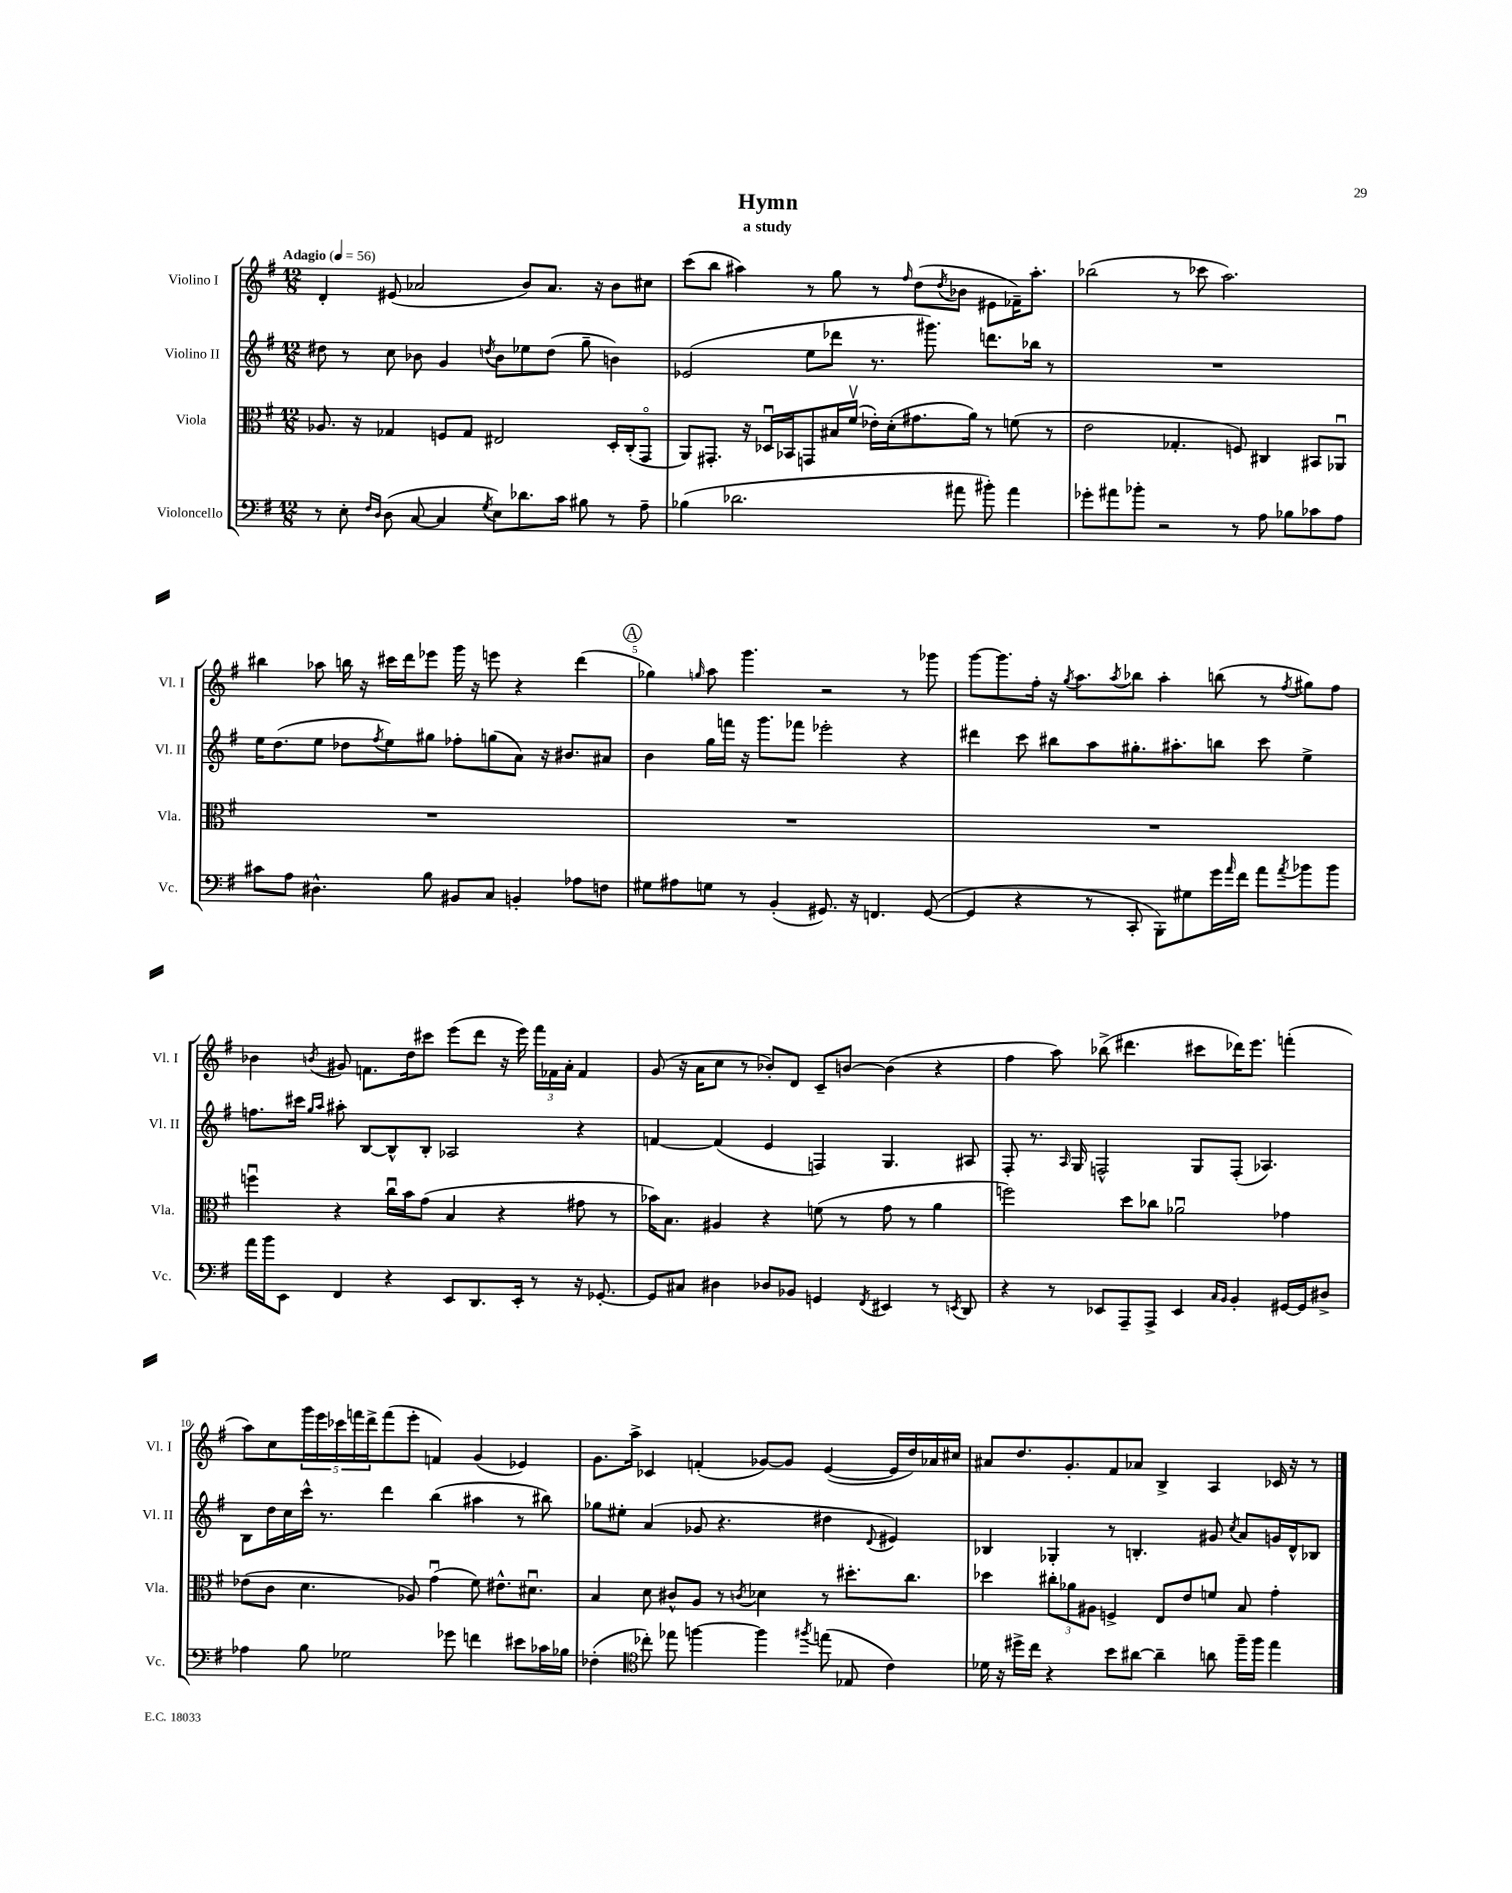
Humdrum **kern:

**kern	**kern	**kern	**kern
*part4	*part3	*part2	*part1
*staff4	*staff3	*staff2	*staff1
*I"Violoncello	*I"Viola	*I"Violino II	*I"Violino I
*I'Vc.	*I'Vla.	*I'Vl. II	*I'Vl. I
*clefF4	*clefC3	*clefG2	*clefG2
*k[f#]	*k[f#]	*k[f#]	*k[f#]
*M12/8	*M12/8	*M12/8	*M12/8
*MM56	*MM56	*MM56	*MM56
=1	=1	=1	=1
!	!	!	!LO:TX:a:B:t=Adagio
8r	8.A-X/	8dd#X\	4d'/
8E'\	.	8r	.
.	16r	.	.
16qqF#/LL	.	.	.
16qqD/JJ	.	.	.
(8D\	4G-X/	8cc\	(8e#X/
[8C/	.	8b-X\	2a-X/
4C/]	8Fn/L	4g/	.
.	8G-/J	.	.
8qG/	.	8qddn/	.
8E\L)	2E#X/	8b-\L	.
8.d-X\	.	8ee-X\	8b/L)
.	.	(8dd\J	8.a-/J
16c\Jk	.	.	.
8B#X\	.	8gg~\	.
.	.	.	16r
8r	16D'/LL	4bn\)	8b\L
.	(16C'/J	.	.
8A~\	8GG/J	.	8cc#X\J
=2	=2	=2	=2
(4B-X\	8AA/L)	(2e-X/	(8ccc\L
.	8.GG#X'/J	.	8bb\J
2.d-X\	.	.	4aa#X\)
.	16r	.	.
.	16D-Xu/LL	.	.
.	16BB-X/J	.	.
.	8GGn/	8ee\L	8r
.	16B#X/L	8ddd-X\J	8gg\
.	(16f#v/JJ	.	.
.	16e-X'\LL)	8.r	8r
.	(16d'\J	.	.
.	.	.	16qqff#/
.	8.g#X\	.	(8dd\L
.	.	8.ggg#X\)	.
.	.	.	8qdd/
8a#X\	.	.	8b-X\J
.	16a\Jk)	.	.
8b#X'\)	8r	8.dddn\L	8e#X\L
4a#\	(8fn\	.	16f-X~\K)
.	.	16bb-X\Jk	8.aa#'\J
.	8r	8r	.
=3	=3	=3	=3
8g-X'\L	2e\	1.r	(2bb-X\
8a#X\	.	.	.
8b-X'\J	.	.	.
2r	.	.	.
.	4.G-X'/	.	8r
.	.	.	8ccc-X\
.	.	.	2.aa\)
8r	8Fn/)	.	.
8A\	4C#X/	.	.
8B-X\L	.	.	.
8c-X\	8BB#X/L	.	.
8A\J	8AA-Xu/J	.	.
!!LO:LB:g=z
=4	=4	=4	=4
8c#X\L	1.r	16ee\KL	4bb#X\
.	.	(8.dd\	.
8A\J	.	.	.
4.D#X^^\	.	8ee\J	8aa-X\
.	.	8dd-X\L	16bbn\
.	.	.	16r
.	.	8qff#/	.
.	.	8ee\)	16ccc#X\LL
.	.	.	16ddd\J
8B\	.	8gg#X\J	8eee-X\J
8BB#X/L	.	8ff-X'\L	16ggg\
.	.	.	16r
8C/J	.	(8ggn\	8eeen\
4BBn'/	.	8a\J)	4r
.	.	16r	.
.	.	8.b#X/L	.
8A-X\L	.	.	(4ddd\
8Fn\J	.	8a#X/J	.
!!LO:REH:place=s1:t=A
=5	=5	=5	=5
8G#X\L	1.r	4b\	4gg-X\)
8A#X\	.	.	.
.	.	.	16qqggn/
8Gn\J	.	16gg\LL	8aa\
.	.	16fffn\JJ	.
8r	.	16r	4.ggg\
.	.	8.ggg\L	.
(4BB'/	.	.	.
.	.	8fff-X\J	.
8.GG#X/)	.	2eee-X'\	2r
16r	.	.	.
4.FFn/	.	.	.
.	.	4r	8r
([8GG#/	.	.	8ggg-X\
=6	=6	=6	=6
4GG#/]	1.r	4ddd#X\	[8ggg\L
.	.	.	8.ggg\]
4r	.	8ccc\	.
.	.	.	16ff#'\Jk
.	.	8bb#X\L	16r
.	.	.	8qgg/
.	.	.	8.aa\L
8r	.	8aa\	.
.	.	.	8qaa/
8CC'/	.	8.gg#X'\	8bb-X\J
8BBB'\L)	.	.	4aa'\
.	.	8.aa#X'\	.
8G#X\	.	.	.
16g\L	.	8bbn\J	(8bbn\
16qqa/	.	.	.
16f#\JJ	.	.	.
8a\L	.	8ccc\	8r
8qa/	.	.	8qff#/
8b-X\	.	4ee^\	8gg#X\L)
8b-\J	.	.	8ff#\J
!!LO:LB:g=z
=7	=7	=7	=7
16a\LL	4ffnu\	8.ffn\L	4b-X\
16b\J	.	.	.
8EE\J	.	.	.
.	.	16ccc#X\Jk	.
.	.	16qqgg/LL	.
.	.	16qqaa/JJ	8qbn/
4FF#/	4r	8aa#X'\	8g#X/
.	.	[8B/L	8.fn\L
4r	16ccu\LL	8B^^/]	.
.	16b\J	.	16dd\k
.	(8g\J	8B'/J	8ccc#X\J
8EE/L	4B/	2A-X/	(8eee\L
8.DD/	.	.	8ddd\J
.	4r	.	16r
16EE'/Jk	.	.	16eee\)
8r	.	.	24fff#\LL
.	.	.	24f-X\
.	.	.	24a'\JJ
16r	8g#X\	4r	4f-/
[8.GG-X'/	.	.	.
.	8r	.	.
=8	=8	=8	=8
8GG-/L]	16b-X\KL)	[4fn/	(8g/
.	8.B\J	.	.
8C#X/J	.	.	16r
.	.	.	16a\KL
4D#X\	4A#X/	(4f/]	8cc\J
.	.	.	8r
8D-X/L	4r	4e/	8b-X'/L)
8BB-X/J	.	.	8d/J
4GGn/	(8fn\	4Fn/)	8c~/L
.	8r	.	[8bn/J
8qFF#/	.	.	.
4EE#X/	8g\	4.G/	(4b\]
.	8r	.	.
8r	4a\	.	4r
8qEEn/	.	.	.
8DD/	.	8A#X/	.
=9	=9	=9	=9
4r	2ffn\)	8F#'/	4ff#\
.	.	8.r	.
8r	.	.	8aa\)
.	.	16qqA/	.
.	.	16G/	.
8EE-X/L	.	2Fn^^/	(8bb-X^\
8AAA~/	8dd\L	.	4.ddd#X\
8AAA^/J	8cc-X\J	.	.
4EE-/	2a-Xu\	.	.
.	.	8G/L	8ccc#X\L
16qqC/LL	.	.	.
16qqBB/JJ	.	.	.
4BB'/	.	(8F'/J	16ddd-X\K)
.	.	.	8.eee\J
.	.	4.A-X/)	.
[16GG#X/LL	4g-X\	.	(4fffn'\
16GG#/J]	.	.	.
8D#X^/J	.	.	.
!!LO:LB:g=z
=10	=10	=10	=10
4A-X\	(8e-X\L	8B\L	8aa\L)
.	8c\J	16dd\L	8cc\
.	.	16cc\	.
8B\	4.d\	16ccc^^\JJ	20ggg\L
.	.	.	20eee\
.	.	8.r	.
.	.	.	20ccc-X\
2G-X\	.	.	.
.	.	.	20fffn\
.	.	.	20ddd^\J
.	.	4ddd\	(8fff\
.	8A-X/)	.	8eee'\J
.	(4gu\	(4bb\	4fn/)
8g-X\	.	.	.
4fn\	8f#\)	4aa#X\	(4g/
.	8.e#X^^\L	.	.
8e#X\L	.	8r	4e-X/)
.	8.d#Xu\J	.	.
16c-X\L	.	8bb#X\)	.
16B-X\JJ	.	.	.
=11	=11	=11	=11
(4F-X'\	4B/	8gg-X\L	8.g\L
.	.	8ee#X'\J	.
.	.	.	16aa^\Jk
*clefC4	*	*	*
8cc-X'\)	8d\	(4a/	4c-X/
8ee-X\	8c#X^^/L	.	.
[4ffn\	8A/J	8g-X/	(4fn'/
.	8r	4.r	.
.	8qcn/	.	.
4ff\]	4d-X\	.	[8g-X/L)
.	.	.	8g-/J]
8qff#X/	.	.	.
(8een\	8r	4dd#X\	([4e/
8E-X/	8.dd#X'\L	.	.
.	.	8qqd/	.
4c\)	.	4e#X/)	16e/LL]
.	8.cc\J	.	16dd/)
.	.	.	16a-X/
.	.	.	16cc#X/JJ
=12	=12	=12	=12
16d-X\	4dd-X\	4B-X/	8a#X/L
16r	.	.	.
16dd#X^\LL	.	.	8.dd/
16cc\JJ	.	.	.
4r	12cc#X'\L	4G-X'/	.
.	.	.	8.g'/
.	12a-X\	.	.
.	12A#X\J	.	.
8b\L	4Fn^/	8r	8f#/
[8a#X\J	.	4.Bn'/	8a-X/J
4a#~\]	8E/L	.	4B^/
.	8e/	.	.
8an\	8fn/J	8g#X/	4A/
.	.	8qcc/	.
16ff#~\LL	8B/	8a/L	.
16ff#\JJ	.	.	.
4ee\	4g'\	16gn/L	16c-X/
.	.	16d^^/J	16r
.	.	8B-X/J	8r
==	==	==	==
*-	*-	*-	*-
